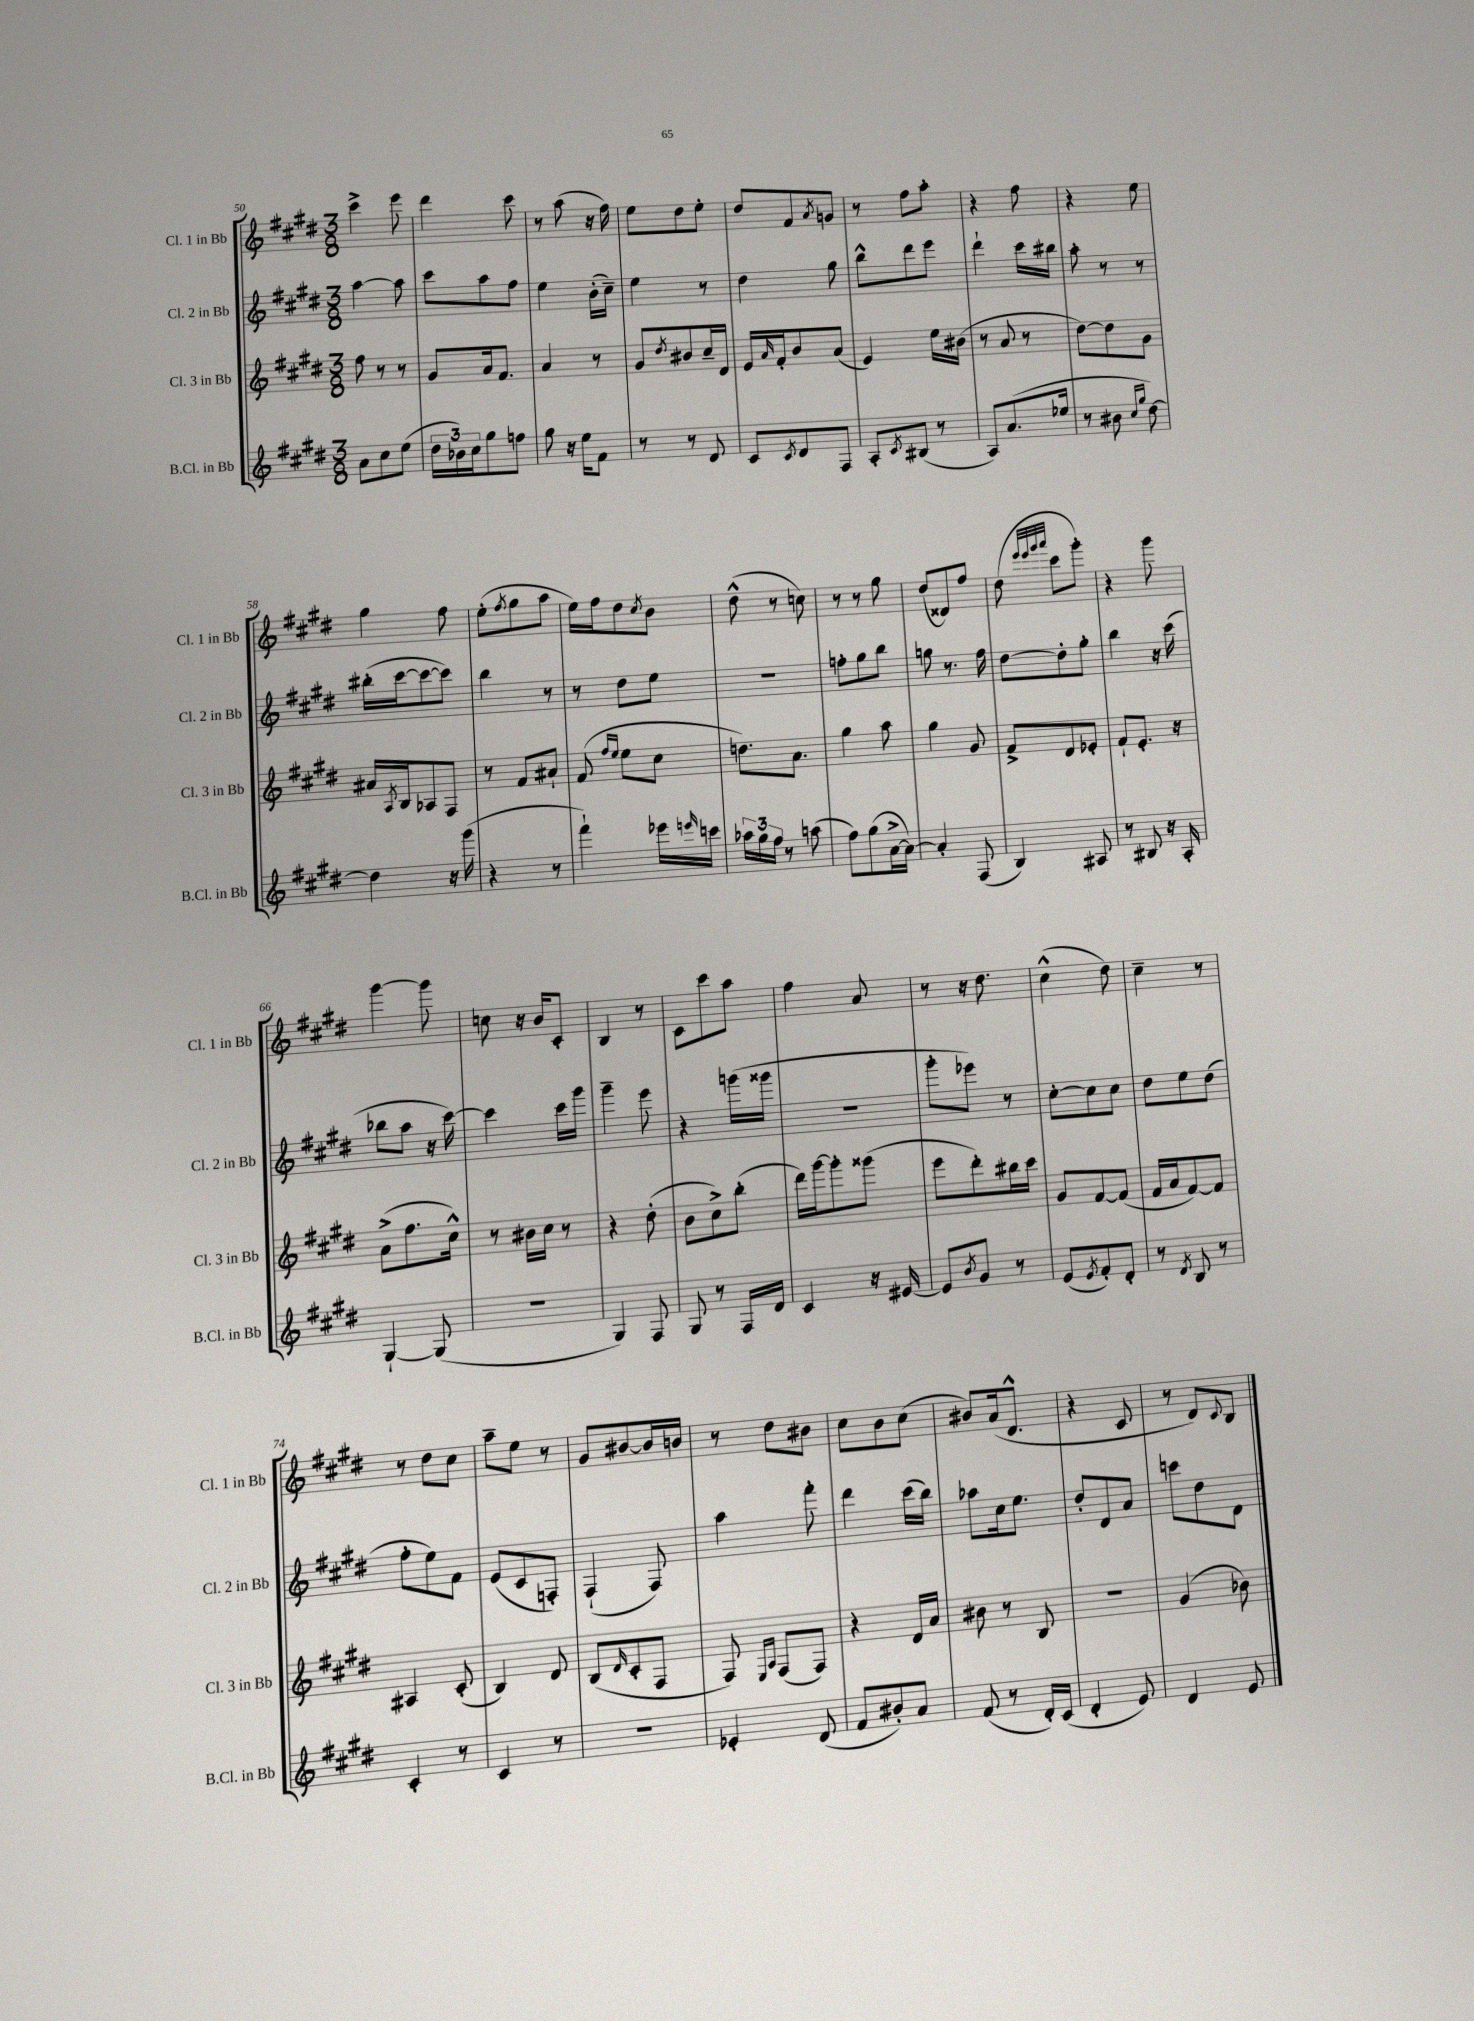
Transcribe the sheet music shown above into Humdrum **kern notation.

**kern	**kern	**kern	**kern
*part4	*part3	*part2	*part1
*staff4	*staff3	*staff2	*staff1
*I"B.Cl. in Bb	*I"Cl. 3 in Bb	*I"Cl. 2 in Bb	*I"Cl. 1 in Bb
*I'B.Cl. in Bb	*I'Cl. 3 in Bb	*I'Cl. 2 in Bb	*I'Cl. 1 in Bb
*clefG2	*clefG2	*clefG2	*clefG2
*k[f#c#g#d#]	*k[f#c#g#d#]	*k[f#c#g#d#]	*k[f#c#g#d#]
*M3/8	*M3/8	*M3/8	*M3/8
=50	=50	=50	=50
8a\L	8ff#\	[4aa\	4ccc#^\
8cc#\	8r	.	.
(8ee\J	8r	8aa\]	8eee\
=51	=51	=51	=51
24dd#\LL	8g#/L	8ccc#\L	4ddd#\
24b-X\)	.	.	.
24cc#\J	.	.	.
8gg#\	16a/k	8aa\	.
.	8.f#/J	.	.
8ffn\J	.	8ff#\J	8ccc#\
=52	=52	=52	=52
8gg#\	4a/	4ee\	8r
16r	.	.	(8aa\
16ee\KL	.	.	.
8f#\J	8r	(16b'\LL	16r
.	.	16cc#~\JJ)	16ff#\)
=53	=53	=53	=53
8r	8g#/L	4ee\	8ee\L
.	8qdd#/	.	.
8r	8b#X/	.	8dd#\
8d#/	16cc#~/L	8r	8ee'\J
.	16d#/JJ	.	.
=54	=54	=54	=54
8c#/L	16e/LL	4dd#\	8dd#/L
.	16qqa/	.	.
.	16f#'/J	.	.
8qc#/	.	.	.
8d#/	8b/	.	8f#/
.	.	.	8qa/
8F#/J	(8a/J	8gg#\	8gn/J
=55	=55	=55	=55
8A'/L	4e/)	8bb^^\L	8r
8qc#/	.	.	.
(8B#X/J	.	8ddd#\	8ff#\L
8r	16ee\LL	8eee\J	8aa'\J
.	(16b#X\JJ	.	.
=56	=56	=56	=56
8A/L)	8r	4ddd#`\	4r
(8.a/	8a/	.	.
.	8r	16ccc#\LL	8ff#\
16ee-X/Jk	.	16bb#X\JJ	.
=57	=57	=57	=57
8r	[8dd#\L)	8aa'\	4r
8b#X\	8dd#\]	8r	.
16qqcc#/LL	.	.	.
16qqgg#/JJ	.	.	.
[8dd#\)	8g#\J	8r	8ee\
!!LO:LB:g=z
=58	=58	=58	=58
4dd#\]	16a#X/LL	(16bb#X'\LL	4gg#\
.	8qA/	.	.
.	16B/J	[16ccc#\J	.
.	8A-X/	8ccc#\_	.
16r	8F#/J	8ccc#\J])	8ff#\
(16ggg#\	.	.	.
=59	=59	=59	=59
4r	8r	4bb\	(8ee'\L
.	.	.	8qff#/
.	8f#/L	.	8gg#\
8r	8a#X`/J	8r	8aa\J
=60	=60	=60	=60
4fff#`\)	(8f#/	8r	16ee\LL)
.	.	.	16ff#\J
.	16qqff#/LL	.	.
.	16qqee/JJ	.	.
.	8ee\L	8dd#\L	8dd#\
.	.	.	8qcc#/
16eee-X\LL	8cc#\J	8ee\J	8b\J
16qqeeen/	.	.	.
16cccn\JJ	.	.	.
=61	=61	=61	=61
24aa-X\LL	8.ddn\L)	4.r	(8dd#^^\
24gg#\	.	.	.
24ff#\JJ	.	.	.
8r	.	.	8r
.	8.a\J	.	.
(8aan\	.	.	8ccn\)
=62	=62	=62	=62
8ff#\L)	4gg#\	8ffn'\L	8r
(8gg#\	.	8gg#\	8r
[16a^\L	8aa\	8bb\J	8gg#\
16a\JJ_)	.	.	.
=63	=63	=63	=63
4a'/]	4gg#\	8ggn\	(8dd#/L
.	.	8.r	8d##X/)
(8F#/	8g#/	.	8ff#/J
.	.	16ff#\	.
=64	=64	=64	=64
4B/)	8f#^/L	[8dd#\L	(8dd#\
.	.	.	32qqeee/LLL
.	.	.	32qqeee/
.	.	.	32qqggg#/
.	.	.	32qqaaa/JJJ
.	8d#/	8dd#'\]	8ccc#\L
8A#X/	8e-X'/J	8gg#'\J	8ggg#'\J)
=65	=65	=65	=65
8r	8f#`/L	4bb\	4r
8B#X/	8.e'/J	.	.
16r	.	16r	8ggg#\
16A'/	16r	(16ccc#\	.
!!LO:LB:g=z
=66	=66	=66	=66
[4G#`/	(8a^\L	8bb-X\L	[4ggg#\
.	8.ff#\	8aa\J	.
(8G#/]	.	16r	8ggg#\]
.	16cc#^^\Jk)	[16ccc#\)	.
=67	=67	=67	=67
4.r	8r	4ccc#\]	8ccn\
.	16b#X\LL	.	16r
.	16cc#\JJ	.	16b/KL
.	8r	16ccc#\LL	8c#'/J
.	.	16ggg#\JJ	.
=68	=68	=68	=68
4G#/)	4r	4ggg#~\	4B/
8F#/	(8dd#'\	8eee\	8r
=69	=69	=69	=69
8G#/	8b\L	4r	8c#\L
8r	8cc#^\)	.	8ccc#\
16F#/LL	(8bb'\J	(16gggn\LL	8aa\J
16d#/JJ	.	16ggg##X\JJ	.
=70	=70	=70	=70
4c#/	16ddd#\LL)	4.r	4ff#\
.	[16ggg#\J	.	.
.	8ggg#'\]	.	.
16r	(8ggg##X\J	.	8a/
[16e#X/	.	.	.
=71	=71	=71	=71
8e#/L]	8eee\L	8ggg#'\L	8r
8qb/	.	.	.
8g#/J	8ddd#'\)	8eee-X\J)	16r
.	.	.	8.dd#\
8r	16bb#X\L	8r	.
.	16ccc#\JJ	.	.
=72	=72	=72	=72
(8e/L	8g#/L	[8cc#'\L	(4cc#^^\
8qe/	.	.	.
8f#'/)	[8f#/	8cc#\]	.
8d#'/J	(8f#/J]	8cc#\J	8dd#\)
=73	=73	=73	=73
8r	16f#/LL	8dd#\L	4cc#~\
.	16a/J	.	.
8qd#/	.	.	.
8B/	[8f#/)	8ee\	.
8r	8f#/J]	(8dd#\J	8r
!!LO:LB:g=z
=74	=74	=74	=74
4c#'/	4A#X/	8ff#'\L	8r
.	.	8ee\)	8dd#\L
8r	(8c#'/	8f#\J	8cc#\J
=75	=75	=75	=75
4c#/	4B/)	(8e/L	8aa~\L
.	.	8c#/	8ee\J
8r	8d#/	8Fn'/J)	8r
=76	=76	=76	=76
4.r	(8B/L	(4F#`/	8g#/L
.	16qqd#/	.	.
.	8c#'/	.	[8b#X/
.	8F#/J	8F#/)	16b#/L]
.	.	.	16bn/JJ
=77	=77	=77	=77
4e-X'/	8F#/)	4aa\	8r
.	16qqE/LL	.	.
.	16qqA/JJ	.	.
.	(8F#/L	.	8dd#\L
(8d#/	8F#/J)	8fff#'\	8b#X\J
=78	=78	=78	=78
8f#/L	4r	4ddd#\	8cc#\L
8b#X'/)	.	.	8b\
8a/J	16d#/LL	(16ccc#\LL	(8cc#\J
.	16a/JJ	16bb\JJ)	.
=79	=79	=79	=79
(8f#/	8b#X\	8aa-X\L	8b#X/L)
8r	8r	16cc#\k	(16a/k
.	.	8.ee\J	8.d#^^/J
16d#'/LL)	8B/	.	.
(16c#/JJ	.	.	.
=80	=80	=80	=80
4d#'/	4.r	8dd#'/L	4r
.	.	8d#/	.
8e/)	.	8a/J	8c#/
=81	=81	=81	=81
4d#/	(4g#/	8cccn\L	8r
.	.	8dd#\	8d#/L)
.	.	.	8qqc#/
8e/	8b-X\)	8d#\J	8B/J
==	==	==	==
*-	*-	*-	*-
